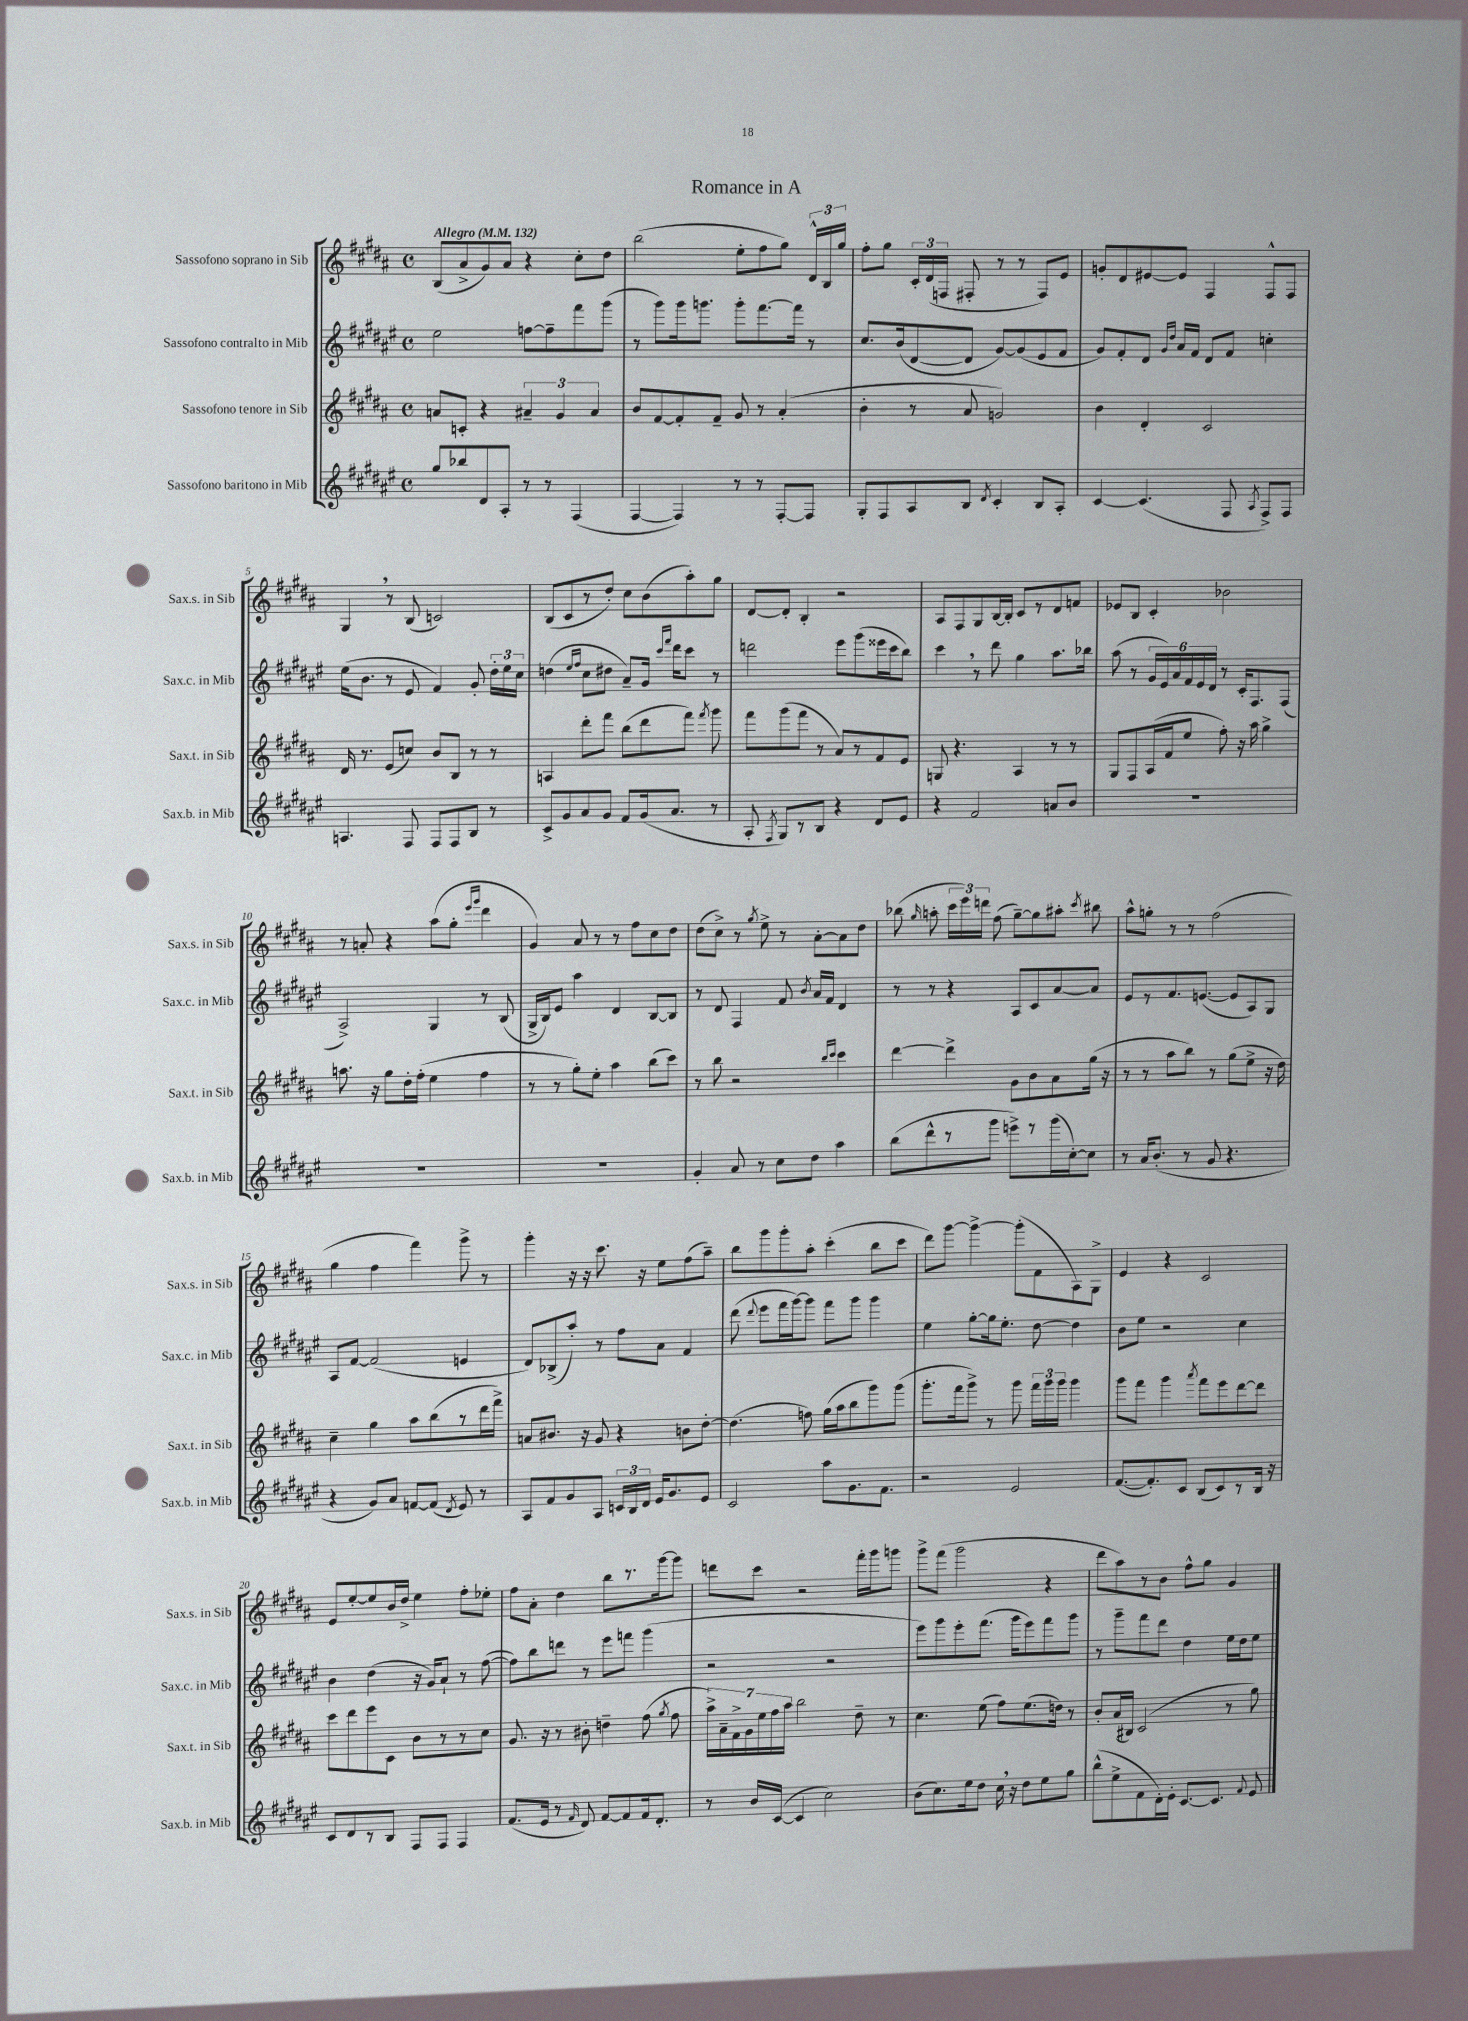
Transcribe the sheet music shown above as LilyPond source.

\header { title = "Romance in A" }
<<
\new StaffGroup <<
\new Staff = "s0" \with { instrumentName = "Sassofono soprano in Sib" shortInstrumentName = "Sax.s. in Sib" } {
    \clef treble \key b \major \defaultTimeSignature \time 4/4 \tempo "Allegro" 4 = 132
    \autoBeamOff b8[( ais'8-> gis'8) ais'8] r4 cis''8[-. dis''8] |
    b''2( e''8[-. fis''8 gis''8]) \tuplet 3/2 { dis'16[-^ b16 gis''16] } |
    fis''8[-. gis''8] \tuplet 3/2 { cis'16[-. dis'16( f16] } fis8-. r8 r8 fis8[) e'8] |
    g'8[-. dis'8 eis'8~ eis'8] fis4 fis8[-^ fis8] |
    gis4 \breathe r8 b8( c'2) |
    b8[( cis'8 r8 dis''8]-.) cis''8[ b'8( ais''8-.) gis''8] |
    dis'8[~ dis'8]-. b4-. r2 |
    ais8[ fis8 gis8 b16~ b16]-. cis'8[ r8 dis'8 f'8] |
    ees'8[ b8] cis'4-. bes'2 |
    r8 a'8-. r4 ais''8[( gis''8]-. \grace { e'''16[ gis'''16] } dis'''4 |
    gis'4) ais'8 r8 r8 fis''8[ cis''8 dis''8] |
    dis''8[( cis''8]->) r8 \acciaccatura { gis''8 } e''8-> r8 ais'8[~-. ais'8 dis''8] |
    bes''8( \grace { gis''16 } a''8-. \tuplet 3/2 { cis'''16[ e'''16) d'''16] } fis''8( gis''8[~--) gis''8 ais''8]-. \acciaccatura { cis'''8 } bis''8 |
    ais''8[-^ g''8]-. r8 r8 fis''2( |
    gis''4 fis''4 fis'''4) gis'''8-> r8 |
    gis'''4-. r16 r16 cis'''8. r16 e''8[ fis''8( ais''8]--) |
    b''8[ gis'''8 gis'''8-. ais''8]-. cis'''4-.( b''8[ cis'''8] |
    dis'''8[) gis'''8]~ gis'''4~-> gis'''8[-.( fis'8 ais8) gis8]-> |
    e'4 r4 cis'2 |
    e'8[ e''8~-. e''8 b'16 dis''16]-> e''4 fis''8[-. ees''8]-. |
    fis''8[ ais'8]-. dis''4 b''8[ r8. gis'''16~ gis'''8] |
    d'''8[ cis'''8] r2 fis'''16[-. gis'''16 g'''8] |
    gis'''8[-> fis'''8]( gis'''2 r4 |
    dis'''8[ ais''8) r8 b'8] fis''8[-^ gis''8] gis'4 \bar "|." |
}
\new Staff = "s1" \with { instrumentName = "Sassofono contralto in Mib" shortInstrumentName = "Sax.c. in Mib" } {
    \clef treble \key fis \major \defaultTimeSignature \time 4/4
    \autoBeamOff eis''2 f''8[~ f''8-- fis'''8 gis'''8]( |
    r8 gis'''8[) gis'''16 g'''8.] g'''8[-. fis'''8.~ fis'''16] r8 |
    cis''8.[ b'16( dis'8~ dis'8] gis'8[~) gis'8( eis'8 fis'8] |
    gis'8[) fis'8-. dis'8] \grace { gis'16[ dis''16] } ais'16[ fis'16] dis'8[ fis'8] c''4-. |
    eis''16[( b'8.] r8 eis'8 fis'4) gis'8-. \tuplet 3/2 { dis''16[-. eis''16 cis''16] } |
    d''4( \grace { eis''16[ fis''16] } cis''8[ dis''8] ais'8[--) gis'16] \grace { cis'''16[ fis'''16] } dis'''16[ cis'''8] r8 |
    d'''2 eis'''8[ gis'''8( eisis'''16 cis'''16 b''8]) |
    cis'''4 \breathe r8 dis'''8 gis''4 ais''8.[ bes''16] |
    ais''8( r8 \tuplet 6/4 { gis'16[ eis'16) ais'16 fis'16 eis'16 dis'16] } r8 cis'16[-. fis8. fis8]( |
    ais2->) gis4 r8 b8( |
    gis16[-> b16) eis'8] ais''4 dis'4 b8[~ b8] |
    r8 dis'8 fis4 fis'8 \acciaccatura { b'8 } ais'16[ fis'16] dis'4 |
    r8 r8 r4 ais8[ cis'8 ais'8~ ais'8] |
    eis'8[ r8 fis'8. e'8.]~( e'8[ ais8) gis8] |
    ais8[ fis'8]~ fis'2( e'4 |
    dis'8[) bes8->( ais''8]-.) r8 fis''8[ ais'8] fis'4 |
    dis'''8( \appoggiatura { dis'''8 } eis'''8[ fis'''16 gis'''16~) gis'''8] fis'''8[ gis'''8] gis'''4 |
    eis''4 gis''8[~-. gis''16 eis''8.]-. dis''8~ dis''4 |
    b'8[ eis''8] r2 cis''4 |
    b'4 dis''4( r16 gis'16[) ais'8]-! r8 fis''8~( |
    fis''8[) b''8 d'''8] r8 eis'''8[ f'''8] gis'''4( |
    r2 r2 |
    eis'''8[) gis'''8 eis'''8-. fis'''8.]( gis'''16[ eis'''8) fis'''8 gis'''8] |
    r8 gis'''8[-- fis'''8 dis'''8] dis''4 eis''16[ dis''16 eis''8] \bar "|." |
}
\new Staff = "s2" \with { instrumentName = "Sassofono tenore in Sib" shortInstrumentName = "Sax.t. in Sib" } {
    \clef treble \key b \major \defaultTimeSignature \time 4/4
    \autoBeamOff a'8[ c'8]-. r4 \tuplet 3/2 { ais'4-- gis'4 ais'4 } |
    b'8[ fis'8~ fis'8-. fis'8]-- gis'8 r8 ais'4-.( |
    b'4-. r8 ais'8 g'2) |
    b'4 dis'4-. cis'2 |
    dis'16 r8. e'8[( c''8]) b'8[ b8] r8 r8 |
    a4 dis'''8[-. fis'''8] b''8[( dis'''8 fis'''8]) \acciaccatura { fis'''8 } gis'''8 |
    fis'''8[ gis'''8( fis'''8] r8 ais'8[) r8 fis'8 e'8] |
    g8 r4. ais4 r8 r8 |
    gis8[ fis8 ais16( fis'16 e''8] fis''8-.) r16 ais''16 gis''4-> |
    a''8. r16 gis''8[ dis''16-. fis''16]-.( e''4 fis''4 |
    r8 r8 gis''8[-.) e''8]-. ais''4 b''8[( cis'''8]) |
    r8 b''8 r2 \grace { b''16[ cis'''16] } cis'''4 |
    dis'''4~ dis'''4-> gis'8[ b'8 ais'8 gis''16]( r16 |
    r8 r8 ais''8[ b''8]) r8 gis''8[( e''8]-> r16 dis''16) |
    cis''4-- gis''4 ais''8[ b''8( r8 dis'''16 fis'''16]->) |
    a'8[ bis'8.] r16 gis'8 r4 b'8[ dis''8]~-. |
    dis''4.( f''8) gis''16[( ais''16 b''8 gis'''8) gis'''8]( |
    gis'''8.[-. fis'''16 gis'''8]->) r8 gis'''8 \tuplet 3/2 { fis'''16[ gis'''16 gis'''16] } gis'''4 |
    gis'''8[ fis'''8] gis'''4 \acciaccatura { ais'''8 } fis'''8[ e'''8 dis'''8~ dis'''8] |
    cis'''8[ dis'''8 e'''8 cis'8] b'8[ r8 r8 cis''8] |
    gis'8. r16 r8 bis'8-. d''4-- fis''8( \acciaccatura { gis''8 } fis''8 |
    \tuplet 7/4 { ais''16[->) ais'16-- fis'16-> gis'16 e''16 fis''16 ais''16] } b''2 dis''8-- r8 |
    cis''4. e''8( fis''8[) e''8.( d''16]) r8 |
    b'8[-. ais'16( bis16]) cis'2( r8 gis''8) \bar "|." |
}
\new Staff = "s3" \with { instrumentName = "Sassofono baritono in Mib" shortInstrumentName = "Sax.b. in Mib" } {
    \clef treble \key fis \major \defaultTimeSignature \time 4/4
    \autoBeamOff gis''8[ bes''8 dis'8 ais8]-. r8 r8 fis4( |
    fis4~ fis4) r8 r8 fis8[~-. fis8] |
    gis8[-. fis8 ais8 b8] \acciaccatura { dis'8 } cis'4-. b8[ ais8]-. |
    cis'4~ cis'4.( fis8 \acciaccatura { ais8 } fis8[->) fis8] |
    a4. fis8 fis8[ fis8 b8] r8 |
    cis'8[-> gis'8 ais'8 gis'8] fis'8[ gis'16( ais'8.] r8 |
    ais8-. \acciaccatura { fis8 } gis8[) r8 b8] r4 dis'8[ eis'8] |
    r4 fis'2 a'8[ b'8] |
    R1 |
    R1 |
    R1 |
    gis'4-. ais'8 r8 cis''8[ dis''8] ais''4 |
    b''8[( dis'''8-^ r8 gis'''8] e'''8[->) r8 gis'''16( cis''16~-.) cis''8] |
    r8 ais'16[ b'8.]-.( r8 gis'8 r4. |
    r4 gis'8[) ais'8] f'8[~ f'8]( \acciaccatura { dis'8 } eis'8) r8 |
    ais8[ fis'8 gis'8 ais8] \tuplet 3/2 { c'16[ b16 dis'16] } eis'16[ gis'8. eis'8] |
    cis'2 ais''8[ gis'8. fis'8.] |
    r2 eis'2 |
    fis'8.[~( fis'8.-.) cis'8] b8[( cis'8) r8 b16] r16 |
    cis'8[ dis'8 r8 b8] fis8[ fis8] fis4 |
    fis'8.[( eis'16] r8 \grace { fis'16 } dis'8) fis'8[~ fis'8 fis'16 dis'8.]-. |
    r8 b'16[ cis'16]~( cis'4 cis''2) |
    b'8[( cis''8.) eis''16 dis''8] cis''16 \breathe r16 dis''8[ eis''8 gis''8] |
    b''8[-^( eis''8-> fis'8 dis'16-.) eis'16]-. cis'8.[~ cis'8.] \appoggiatura { fis'8 } eis'8 \bar "|." |
}
>>
>>
